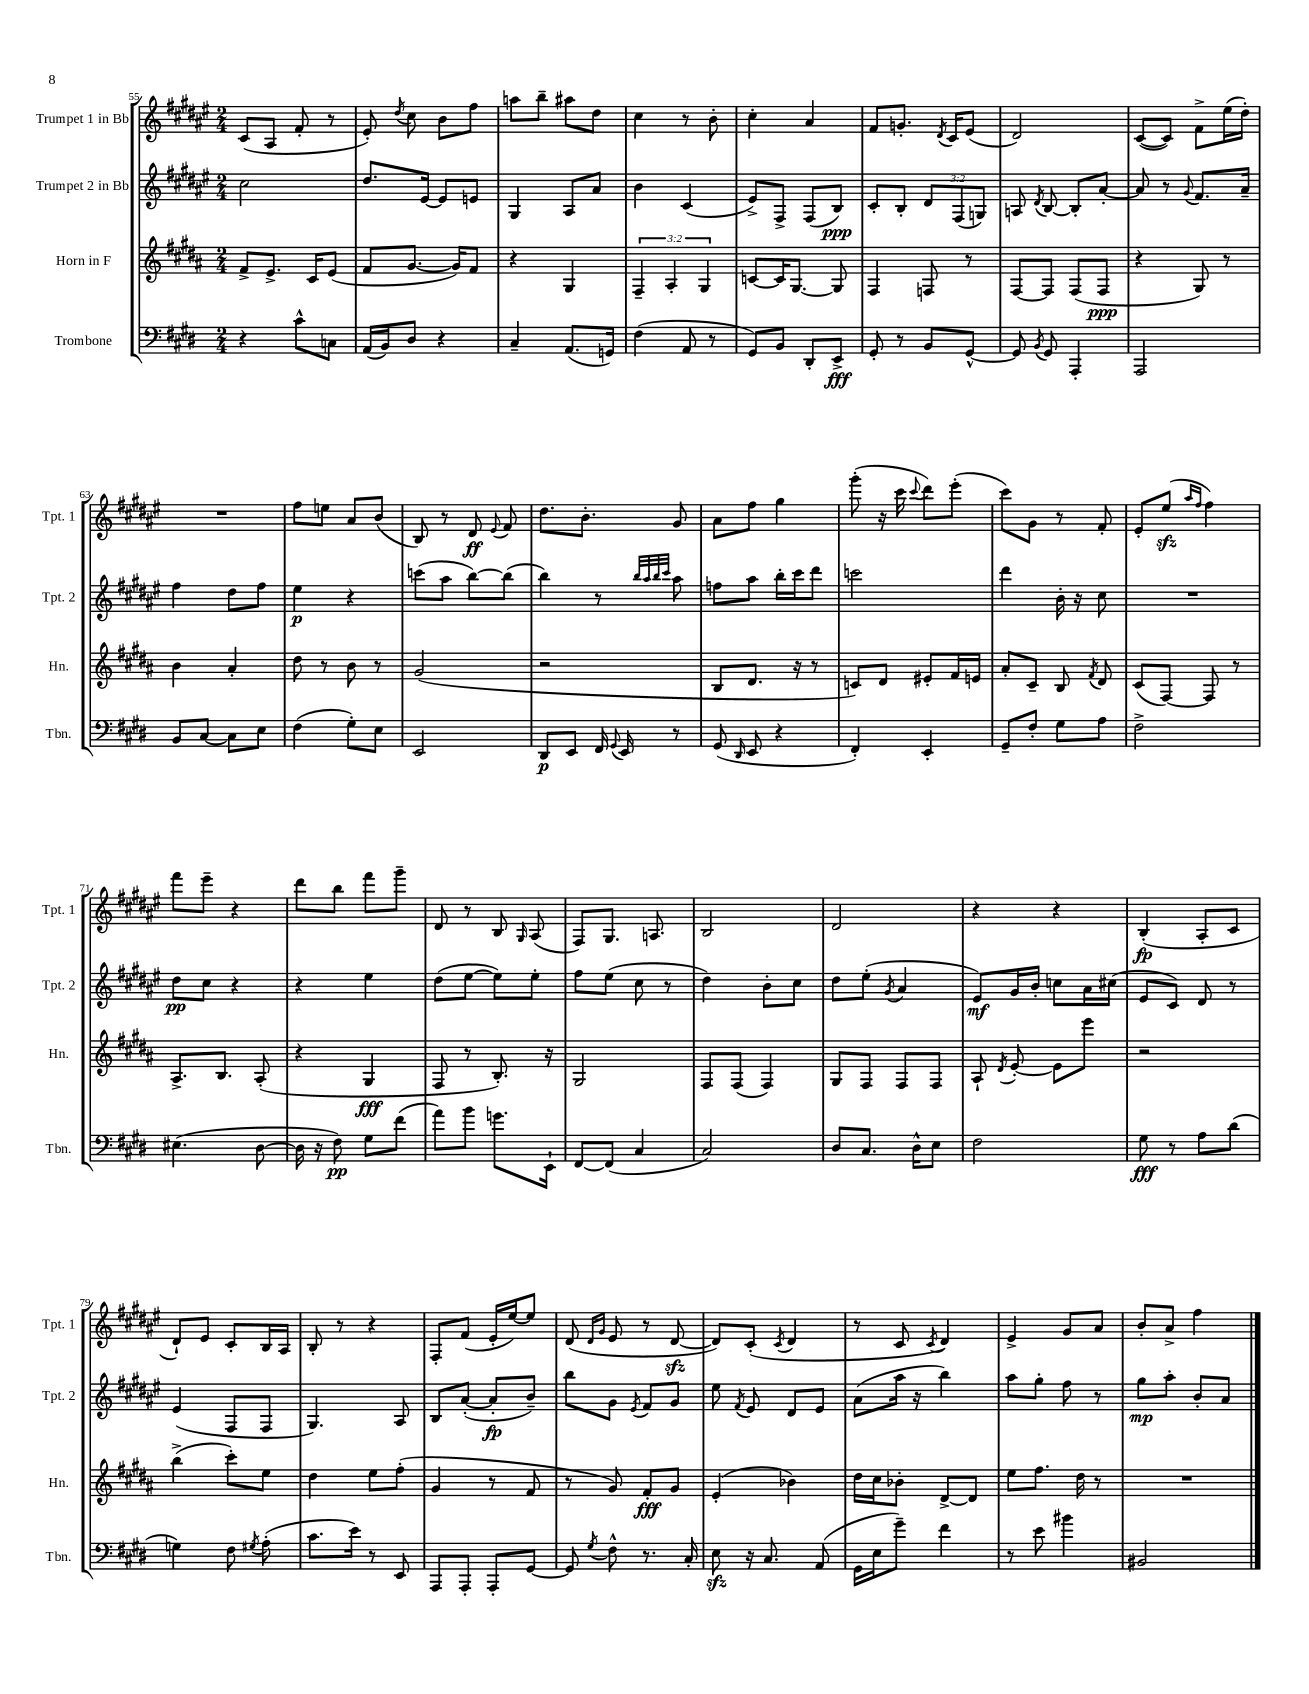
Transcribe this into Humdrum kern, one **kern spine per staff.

**kern	**dynam	**kern	**dynam	**kern	**dynam	**kern	**dynam
*part4	*part4	*part3	*part3	*part2	*part2	*part1	*part1
*staff4	*staff4	*staff3	*staff3	*staff2	*staff2	*staff1	*staff1
*I"Trombone	*	*I"Horn in F	*	*I"Trumpet 2 in Bb	*	*I"Trumpet 1 in Bb	*
*I'Tbn.	*	*I'Hn.	*	*I'Tpt. 2	*	*I'Tpt. 1	*
*clefF4	*	*clefG2	*	*clefG2	*	*clefG2	*
*k[f#c#g#d#]	*	*k[f#c#g#d#a#]	*	*k[f#c#g#d#a#e#]	*	*k[f#c#g#d#a#e#]	*
*M2/4	*	*M2/4	*	*M2/4	*	*M2/4	*
=55	=55	=55	=55	=55	=55	=55	=55
4r	.	8f#^/L	.	2cc#\	.	(8c#/L	.
.	.	8.e^/J	.	.	.	8A#/J	.
8c#^^\L	.	.	.	.	.	8f#'/	.
.	.	16c#/KL	.	.	.	.	.
8Cn\J	.	(8e/J	.	.	.	8r	.
=56	=56	=56	=56	=56	=56	=56	=56
(16AA/LL	.	8f#/L	.	8.dd#/L	.	8e#'/)	.
16BB/J)	.	.	.	.	.	.	.
.	.	.	.	.	.	8qdd#/	.
8D#/J	.	[8.g#/J	.	.	.	8cc#\	.
.	.	.	.	[16e#/Jk	.	.	.
4r	.	.	.	8e#/L]	.	8b\L	.
.	.	16g#/KL])	.	.	.	.	.
.	.	8f#/J	.	8en/J	.	8ff#\J	.
=57	=57	=57	=57	=57	=57	=57	=57
4C#~/	.	4r	.	4G#/	.	8aan\L	.
.	.	.	.	.	.	8bb~\J	.
(8.AA/L	.	4G#/	.	8A#/L	.	8aa#X\L	.
.	.	.	.	8a#/J	.	8dd#\J	.
16GGn/Jk)	.	.	.	.	.	.	.
=58	=58	=58	=58	=58	=58	=58	=58
(4F#\	.	6F#~/	.	4b\	.	4cc#\	.
.	.	6A#'/	.	.	.	.	.
8AA/	.	.	.	(4c#/	.	8r	.
.	.	6G#/	.	.	.	.	.
8r	.	.	.	.	.	8b'\	.
=59	=59	=59	=59	=59	=59	=59	=59
8GG#/L)	.	[8cn/L	.	8e#^/L)	.	4cc#'\	.
8BB/J	.	16c/K]	.	8F#^/J	.	.	.
.	.	[8.G#/J	.	.	.	.	.
8DD#'/L	.	.	.	(8F#/L	.	4a#/	.
8EE^/J	fff	8G#/]	.	8B/J)	ppp	.	.
=60	=60	=60	=60	=60	=60	=60	=60
8GG#'/	.	4F#/	.	8c#'/L	.	8f#/L	.
8r	.	.	.	8B'/J	.	8.gn'/J	.
8BB/L	.	8Fn/	.	12d#/L	.	.	.
.	.	.	.	.	.	8qd#/	.
.	.	.	.	.	.	16c#/KL	.
.	.	.	.	(12F#/	.	.	.
[8GG#^^/J	.	8r	.	.	.	(8e#/J	.
.	.	.	.	12Gn/J)	.	.	.
=61	=61	=61	=61	=61	=61	=61	=61
8GG#/]	.	[8F#/L	.	8An/	.	2d#/)	.
8qBB/	.	.	.	8qd#/	.	.	.
8GG#/	.	8F#/J]	.	[8B/	.	.	.
4AAA'/	.	(8F#/L	.	8B'/L]	.	.	.
.	.	8F#/J	ppp	[8a#'/J	.	.	.
=62	=62	=62	=62	=62	=62	=62	=62
2AAA/	.	4r	.	8a#/]	.	([8c#/L	.
.	.	.	.	8r	.	8c#/J])	.
.	.	.	.	8qqg#/	.	.	.
.	.	8G#/)	.	8.f#/L	.	8f#^\L	.
.	.	8r	.	.	.	(16ee#\L	.
.	.	.	.	16a#~/Jk	.	16dd#'\JJ)	.
!!LO:LB:g=z
=63	=63	=63	=63	=63	=63	=63	=63
8BB/L	.	4b\	.	4ff#\	.	2r	.
[8C#/J	.	.	.	.	.	.	.
8C#\L]	.	4a#'/	.	8dd#\L	.	.	.
8E\J	.	.	.	8ff#\J	.	.	.
=64	=64	=64	=64	=64	=64	=64	=64
(4F#\	.	8dd#\	.	4ee#\	p	8ff#\L	.
.	.	8r	.	.	.	8een\J	.
8G#'\L)	.	8b\	.	4r	.	8a#/L	.
8E\J	.	8r	.	.	.	(8b/J	.
=65	=65	=65	=65	=65	=65	=65	=65
2EE/	.	(2g#/	.	(8cccn\L	.	8B/)	.
.	.	.	.	8aa#\J	.	8r	.
.	.	.	.	[8bb\L)	.	8d#/	ff
.	.	.	.	.	.	8qqe#/	.
.	.	.	.	(8bb\J]	.	8f#/	.
=66	=66	=66	=66	=66	=66	=66	=66
8DD#/L	p	2r	.	4bb\)	.	8.dd#\L	.
8EE/J	.	.	.	.	.	.	.
.	.	.	.	.	.	8.b'\J	.
16FF#/	.	.	.	8r	.	.	.
8qqGG#/	.	.	.	.	.	.	.
16EE/	.	.	.	.	.	.	.
.	.	.	.	32qqbb/LLL	.	.	.
.	.	.	.	32qqaa#/	.	.	.
.	.	.	.	32qqbb/	.	.	.
.	.	.	.	32qqccc#/JJJ	.	.	.
8r	.	.	.	8aa#\	.	8g#/	.
=67	=67	=67	=67	=67	=67	=67	=67
(8GG#/	.	8B/L	.	8ffn\L	.	8a#\L	.
16qqDD#/	.	.	.	.	.	.	.
8EE/	.	8.d#/J	.	8aa#\J	.	8ff#\J	.
4r	.	.	.	16bb'\LL	.	4gg#\	.
.	.	16r	.	16ccc#\J	.	.	.
.	.	8r	.	8ddd#\J	.	.	.
=68	=68	=68	=68	=68	=68	=68	=68
4FF#'/)	.	8cn/L)	.	2cccn\	.	(8ggg#'\	.
.	.	8d#/J	.	.	.	16r	.
.	.	.	.	.	.	16ccc#\	.
.	.	.	.	.	.	8qqccc#/	.
4EE'/	.	8e#X'/L	.	.	.	8ddd#\L)	.
.	.	16f#/L	.	.	.	(8eee#'\J	.
.	.	16en/JJ	.	.	.	.	.
=69	=69	=69	=69	=69	=69	=69	=69
8GG#~/L	.	8a#'/L	.	4ddd#\	.	8ccc#\L)	.
8F#'/J	.	8c#~/J	.	.	.	8g#\J	.
8G#\L	.	8B/	.	16b'\	.	8r	.
.	.	.	.	16r	.	.	.
.	.	8qf#/	.	.	.	.	.
8A\J	.	8d#/	.	8cc#\	.	8f#'/	.
=70	=70	=70	=70	=70	=70	=70	=70
2F#^\	.	(8c#/L	.	2r	.	8e#'/L	.
.	.	[8F#/J)	.	.	.	(8ee#zz/J	.
.	.	.	.	.	.	16qqaa#/LL	.
.	.	.	.	.	.	16qqff#/JJ	.
.	.	8F#/]	.	.	.	4ff#\)	.
.	.	8r	.	.	.	.	.
!!LO:LB:g=z
=71	=71	=71	=71	=71	=71	=71	=71
(4.E#X\	.	8.A#^/L	.	8dd#\L	pp	8fff#\L	.
.	.	.	.	8cc#\J	.	8eee#~\J	.
.	.	8.B/J	.	.	.	.	.
.	.	.	.	4r	.	4r	.
[8D#\	.	(8A#'/	.	.	.	.	.
=72	=72	=72	=72	=72	=72	=72	=72
16D#\]	.	4r	.	4r	.	8ddd#\L	.
16r	.	.	.	.	.	.	.
8F#\)	pp	.	.	.	.	8bb\J	.
8G#\L	.	4G#/	fff	4ee#\	.	8fff#\L	.
(8f#\J	.	.	.	.	.	8ggg#~\J	.
=73	=73	=73	=73	=73	=73	=73	=73
8a\L)	.	8F#/	.	(8dd#\L	.	8d#/	.
8b\J	.	8r	.	[8ee#\J	.	8r	.
8.gn\L	.	8.B'/)	.	8ee#\L])	.	8B/	.
.	.	.	.	.	.	16qqG#/	.
.	.	.	.	8ee#'\J	.	(8A#/	.
16EE`\Jk	.	16r	.	.	.	.	.
=74	=74	=74	=74	=74	=74	=74	=74
[8FF#/L	.	2G#/	.	8ff#\L	.	8F#/L)	.
(8FF#/J]	.	.	.	(8ee#\J	.	8.G#/J	.
4C#/	.	.	.	8cc#\	.	.	.
.	.	.	.	.	.	8.An/	.
.	.	.	.	8r	.	.	.
=75	=75	=75	=75	=75	=75	=75	=75
2C#/)	.	8F#/L	.	4dd#\)	.	2B/	.
.	.	(8F#/J	.	.	.	.	.
.	.	4F#/)	.	8b'\L	.	.	.
.	.	.	.	8cc#\J	.	.	.
=76	=76	=76	=76	=76	=76	=76	=76
8D#/L	.	8G#/L	.	8dd#\L	.	2d#/	.
8.C#/J	.	8F#/J	.	(8ee#'\J	.	.	.
.	.	.	.	8qg#/	.	.	.
.	.	8F#/L	.	4a#/	.	.	.
16D#^^\KL	.	.	.	.	.	.	.
8E\J	.	8F#/J	.	.	.	.	.
=77	=77	=77	=77	=77	=77	=77	=77
2F#\	.	8A#`/	.	8e#/L)	mf	4r	.
.	.	8qd#/	.	.	.	.	.
.	.	[8e'/	.	16g#/L	.	.	.
.	.	.	.	16b'/JJ	.	.	.
.	.	8e\L]	.	8ccn\L	.	4r	.
.	.	8eee\J	.	16a#\L	.	.	.
.	.	.	.	(16cc#X\JJ	.	.	.
=78	=78	=78	=78	=78	=78	=78	=78
8G#\	fff	2r	.	8e#/L	.	(4B'/	fp
8r	.	.	.	8c#/J)	.	.	.
8A\L	.	.	.	8d#/	.	8A#'/L	.
(8d#\J	.	.	.	8r	.	8c#/J	.
!!LO:LB:g=z
=79	=79	=79	=79	=79	=79	=79	=79
4Gn\)	.	(4bb^\	.	(4e#/	.	8d#`/L)	.
.	.	.	.	.	.	8e#/J	.
8F#\	.	8ccc#'\L)	.	8F#/L	.	8c#'/L	.
8qG#X/	.	.	.	.	.	.	.
(8A'\	.	8ee\J	.	8F#/J	.	16B/L	.
.	.	.	.	.	.	16A#/JJ	.
=80	=80	=80	=80	=80	=80	=80	=80
8.c#\L	.	4dd#\	.	4.G#/)	.	8B'/	.
.	.	.	.	.	.	8r	.
16e\Jk)	.	.	.	.	.	.	.
8r	.	8ee\L	.	.	.	4r	.
8EE/	.	(8ff#'\J	.	8A#/	.	.	.
=81	=81	=81	=81	=81	=81	=81	=81
8AAA/L	.	4g#/	.	8B/L	.	8F#'/L	.
8AAA'/J	.	.	.	([8a#'/J	.	(8f#/J	.
8AAA'/L	.	8r	.	8a#'/L]	fp	16e#'/LL	.
.	.	.	.	.	.	[16ee#/J)	.
[8GG#/J	.	8f#/	.	8b~/J)	.	8ee#/J]	.
=82	=82	=82	=82	=82	=82	=82	=82
8GG#/]	.	8r	.	8bb\L	.	(8d#/	.
.	.	.	.	.	.	16qqd#/LL	.
8qG#/	.	.	.	.	.	16qqg#/JJ	.
8F#^^\	.	8g#/)	.	8g#\J	.	8e#/	.
.	.	.	.	8qe#/	.	.	.
8.r	.	8f#'/L	fff	8f#/L	.	8r	.
.	.	8g#/J	.	8g#/J	.	[8d#zz/	.
16C#'/	.	.	.	.	.	.	.
=83	=83	=83	=83	=83	=83	=83	=83
8Ezz\	.	(4e'/	.	8ee#\	.	8d#/L])	.
.	.	.	.	8qf#/	.	.	.
16r	.	.	.	8e#/	.	(8c#'/J	.
8.C#/	.	.	.	.	.	.	.
.	.	.	.	.	.	8qc#/	.
.	.	4b-X\)	.	8d#/L	.	4d#/	.
(8AA/	.	.	.	8e#/J	.	.	.
=84	=84	=84	=84	=84	=84	=84	=84
16GG#\LL	.	16dd#\LL	.	(8a#\L	.	8r	.
16E\J	.	16cc#\J	.	.	.	.	.
8g#~\J)	.	8b-X'\J	.	16aa#\Jk	.	8c#/	.
.	.	.	.	16r	.	.	.
.	.	.	.	.	.	8qc#/	.
4f#\	.	[8d#^/L	.	4bb\)	.	4d#/)	.
.	.	8d#/J]	.	.	.	.	.
=85	=85	=85	=85	=85	=85	=85	=85
8r	.	8ee\L	.	8aa#\L	.	4e#^/	.
8e\	.	8.ff#\J	.	8gg#'\J	.	.	.
4b#X\	.	.	.	8ff#\	.	8g#/L	.
.	.	16dd#\	.	.	.	.	.
.	.	8r	.	8r	.	8a#/J	.
=86	=86	=86	=86	=86	=86	=86	=86
2BB#X/	.	2r	.	8gg#\L	mp	8b'/L	.
.	.	.	.	8aa#'\J	.	8a#^/J	.
.	.	.	.	8b'/L	.	4ff#\	.
.	.	.	.	8a#/J	.	.	.
==	==	==	==	==	==	==	==
*-	*-	*-	*-	*-	*-	*-	*-
